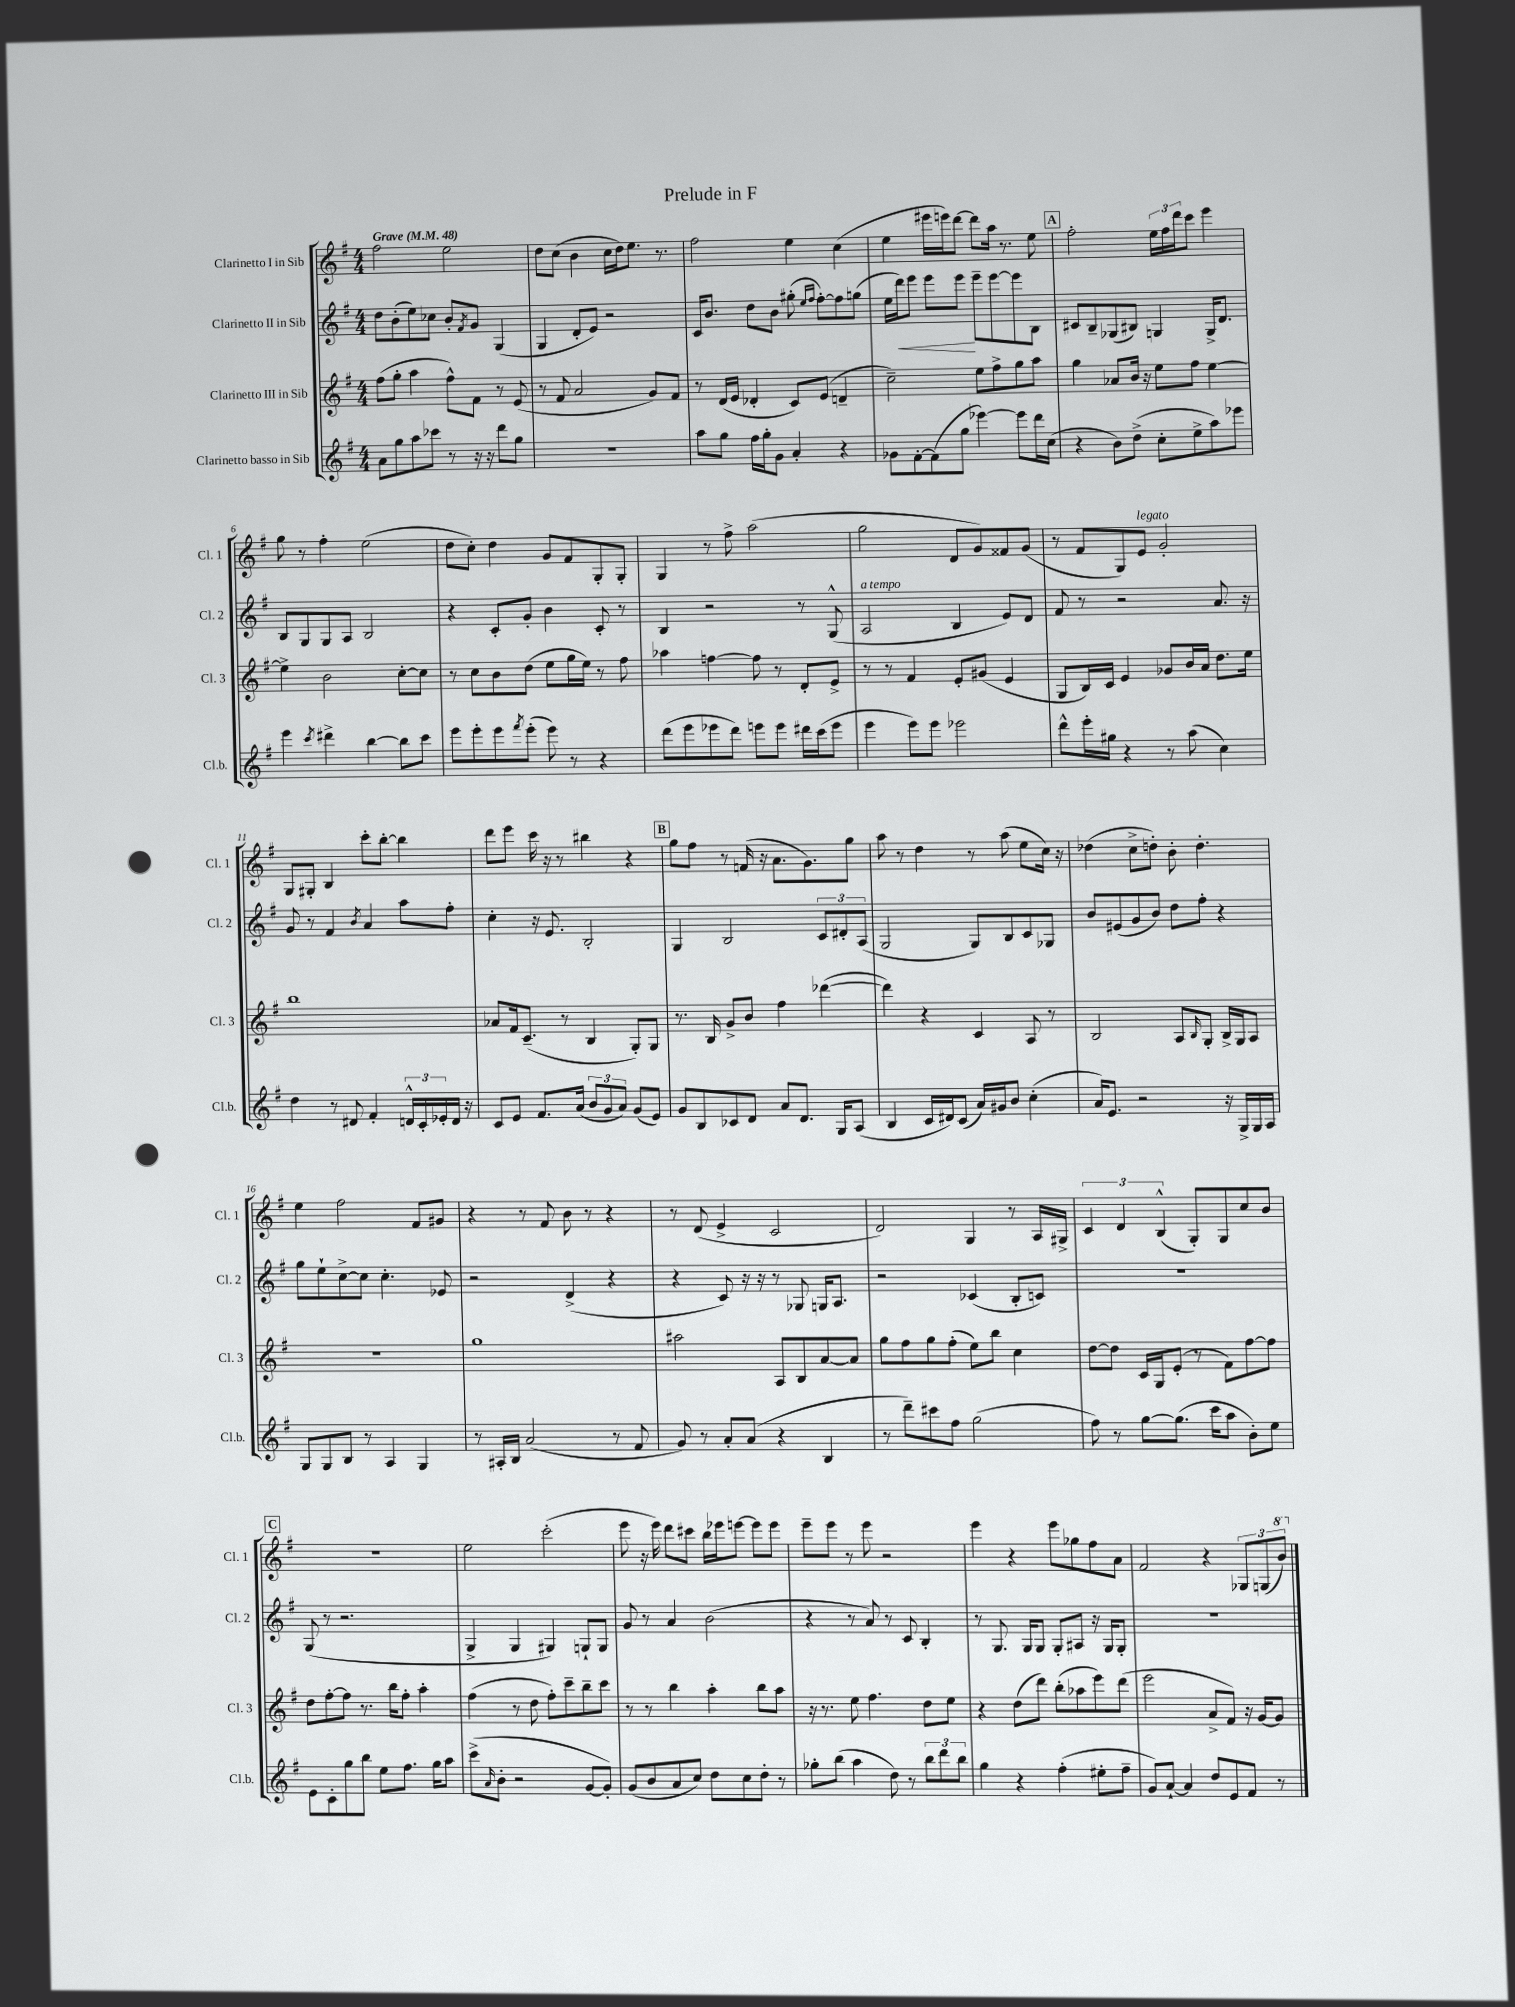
\header { title = "Prelude in F" }
<<
\new StaffGroup <<
\new Staff = "s0" \with { instrumentName = "Clarinetto I in Sib" shortInstrumentName = "Cl. 1" } {
    \clef treble \key g \major \numericTimeSignature \time 4/4 \tempo "Grave" 4 = 48
    fis''2 e''2 |
    d''8 c''8( b'4 c''16 d''16) e''8. r8. |
    fis''2 e''4 c''4( |
    e''4 eis'''16 e'''16) d'''8~ d'''8 a''16 r8. e''8 |
    \mark \markup { \box "A" } fis''2-. \tuplet 3/2 { e''16 fis''16 d'''16 } c'''8 e'''4 |
    g''8 r8 fis''4-. e''2( |
    d''8 c''8-.) d''4 g'8 fis'8 g8-. g8-. |
    g4 r8 fis''8-> a''2( |
    g''2 d'8 g'8) fisis'8 g'8( |
    r8 fis'8 g8) e'8^\markup { \italic "legato" } g'2-. |
    g8 gis8-. b4 c'''8-. b''8~-. b''4 |
    d'''8 e'''8 c'''16 r16 r8 bis''4 r4 |
    \mark \markup { \box "B" } g''8 fis''8 r8 f'16( r16 a'8. g'8.) g''8 |
    a''8 r8 d''4 r8 a''8( e''8 c''16) r16 |
    des''4( c''8-> d''8-.) b'8-. d''4.-. |
    e''4 fis''2 fis'8 gis'8 |
    r4 r8 fis'8 b'8 r8 r4 |
    r8 d'8( e'4-> c'2 |
    d'2) g4 r8 a16 gis16-> |
    \tuplet 3/2 { c'4 d'4 b4-^( } g8-.) g8 c''8 b'8 |
    \mark \markup { \box "C" } R1 |
    e''2 c'''2-.( |
    e'''8 r16 e'''16) d'''8 cis'''8 b''16 ees'''16 e'''8~ e'''8 e'''8 |
    e'''8-- e'''8 r8 e'''8 r2 |
    e'''4 r4 e'''8 ges''8 fis''8 a'8 |
    fis'2 r4 \tuplet 3/2 { ges8 g8( \ottava #1 b''8) \ottava #0 } \bar "|." |
}
\new Staff = "s1" \with { instrumentName = "Clarinetto II in Sib" shortInstrumentName = "Cl. 2" } {
    \clef treble \key g \major \numericTimeSignature \time 4/4
    d''8 b'8-.( e''8) ces''8 b'8-. \acciaccatura { fis'8 } g'8 g4( |
    g4 d'8-. e'8) r2 |
    c'16 b'8. d''8 b'8 gis''8-.( \grace { e''16 fis''16 } fis''8~-.) fis''8 g''8( |
    e''16 d'''16\<) e'''8 e'''8 e'''8\! e'''8-- e'''8~ e'''8 b8 |
    \mark \markup { \box "A" } cis'8 b8-- ges8( bis8) g4 g16-> d'8. |
    b8 g8 g8 a8 b2 |
    r4 c'8-. g'8-. b'4 c'8-. r8 |
    b4 r2 r8 g8-^( |
    a2^\markup { \italic "a tempo" } b4 e'8) d'8 |
    fis'8 r8 r2 a'8. r16 |
    g'8 r8 fis'4 \acciaccatura { b'8 } a'4 a''8 fis''8-. |
    c''4-. r16 e'8. b2-. |
    \mark \markup { \box "B" } g4 b2 \tuplet 3/2 { c'8 dis'8-. a8( } |
    g2 g8) b8 c'8 ges8 |
    b'8 eis'8( g'8 b'8) d''8 fis''8-. r4 |
    g''8 e''8-! c''8~-> c''8 c''4.-. ees'8 |
    r2 d'4->( r4 |
    r4 c'8) r16 r16 r8 ges8 g16 a8. |
    r2 ces'4( b8-. c'8) |
    R1 |
    \mark \markup { \box "C" } g8( r8 r2. |
    g4-> g4 gis4) g8-! g8 |
    g'8 r8 a'4 b'2( |
    r4 r8 a'8) r8 c'8 b4-. |
    r8 g8. g16 g8 g8-. ais8 r16 g16 g8-. |
    R1 \bar "|." |
}
\new Staff = "s2" \with { instrumentName = "Clarinetto III in Sib" shortInstrumentName = "Cl. 3" } {
    \clef treble \key g \major \numericTimeSignature \time 4/4
    fis''8( g''8-. a''4 fis''8-^) fis'8 r8 e'8( |
    r8 fis'8 a'2 g'8) fis'8 |
    r8 d'16( e'16 des'4-. c'8) e'8( d'4-- |
    c''2--) e''8 fis''8-> g''8 a''8 |
    \mark \markup { \box "A" } g''4 aes'8 b'16 r16 e''8 fis''8 e''4~ |
    e''4-> b'2 c''8~-. c''8 |
    r8 c''8 b'8 d''8( e''8 g''16 e''16) r8 fis''8 |
    aes''4 f''4~ f''8 r8 d'8-. e'8-> |
    r8 r8 fis'4 e'8-. gis'8( e'4 |
    g8 b16) c'16 e'4 ges'8 b'16 a'16 d''8. e''16 |
    b''1 |
    aes'8 fis'16 c'8.--( r8 b4 g8-.) g8 |
    \mark \markup { \box "B" } r8. b16 g'8-> b'8 fis''4 des'''4~( |
    des'''4) r4 c'4 a8 r8 |
    b2 a8 \grace { b16 } g8-. b16-> g16 a8 |
    R1 |
    g''1 |
    ais''2 a8 b8 a'8~ a'8 |
    g''8 fis''8 g''8 fis''8-.( e''8) b''8 c''4 |
    d''8~ d''8 c'16 g16 e'8-.( r8 fis'8) fis''8~ fis''8 |
    \mark \markup { \box "C" } d''8 fis''8~-. fis''8 r8. b''16 fis''8-. a''4-. |
    fis''4( r8 d''8 fis''8-.) c'''8-- b''8-- c'''8 |
    r8 r8 b''4 a''4-. b''8 a''8 |
    r16 r8. e''8 fis''4. d''8 e''8 |
    r4 d''8( d'''8) b''8-.( aes''8 e'''8) d'''8( |
    e'''2 a'8-> fis'8) r16 g'16~ g'8 \bar "|." |
}
\new Staff = "s3" \with { instrumentName = "Clarinetto basso in Sib" shortInstrumentName = "Cl.b." } {
    \clef treble \key g \major \numericTimeSignature \time 4/4
    a'8 g''8 a''8 ces'''8 r8 r16 r16 d'''8 g''8 |
    R1 |
    a''8 g''8 fis''16 g''16-. g'8 a'4-. r4 |
    ges'8 fis'8~-. fis'8( g''8 ees'''4~) ees'''8 d'''16 c''16( |
    \mark \markup { \box "A" } r4 b'8) d''8->( c''8-. e''8-> a''8) ees'''8 |
    e'''4 \acciaccatura { c'''8 } dis'''4-> b''4~ b''8 c'''8 |
    e'''8 e'''8-. e'''8 \acciaccatura { fis'''8 } e'''8-.( e'''8) r8 r4 |
    d'''8( e'''8 ees'''8 d'''8) e'''8 e'''8 dis'''16 c'''16( e'''8 |
    e'''4 e'''8) e'''8 ees'''2 |
    d'''8-^ e'''16-. gis''16 r4 r8 a''8( c''4) |
    d''4 r8 dis'8 fis'4-. \tuplet 3/2 { d'16-^ c'16-. ees'16-. } d'16 r16 |
    c'8 e'8 fis'8. a'16( \tuplet 3/2 { b'8 g'8 a'8) } g'8( e'8) |
    \mark \markup { \box "B" } g'8 b8 ces'8 d'8 a'8 d'8. g16 a8( |
    b4 c'16 dis'16) c'8( a'16) gis'16 b'8 c''4-.( |
    a'16) e'8. r2 r16 g16-> g16 a16 |
    g8 g8 b8 r8 a4 g4 |
    r8 ais16-. b16 a'2( r8 fis'8 |
    g'8) r8 a'8-. a'8( r4 b4 |
    r8 d'''8--) cis'''8 fis''8 g''2( |
    fis''8) r8 g''8~ g''8.( c'''16 a''8 b'8-.) e''8 |
    \mark \markup { \box "C" } e'8 c'8-. g''8 b''8 e''8 fis''8. g''16 a''8 |
    c'''8->( \grace { a'16 } b'8-. r2 g'8~ g'8-.) |
    g'8( b'8 a'8 c''8) d''8 c''8 d''8-. r8 |
    ges''8-. b''8( a''4 d''8) r8 \tuplet 3/2 { b''8 d'''8 b''8 } |
    g''4 r4 fis''4-.( eis''8-. fis''8-- |
    g'8) a'8~-! a'4 d''8 e'8 fis'8 r8 \bar "|." |
}
>>
>>
